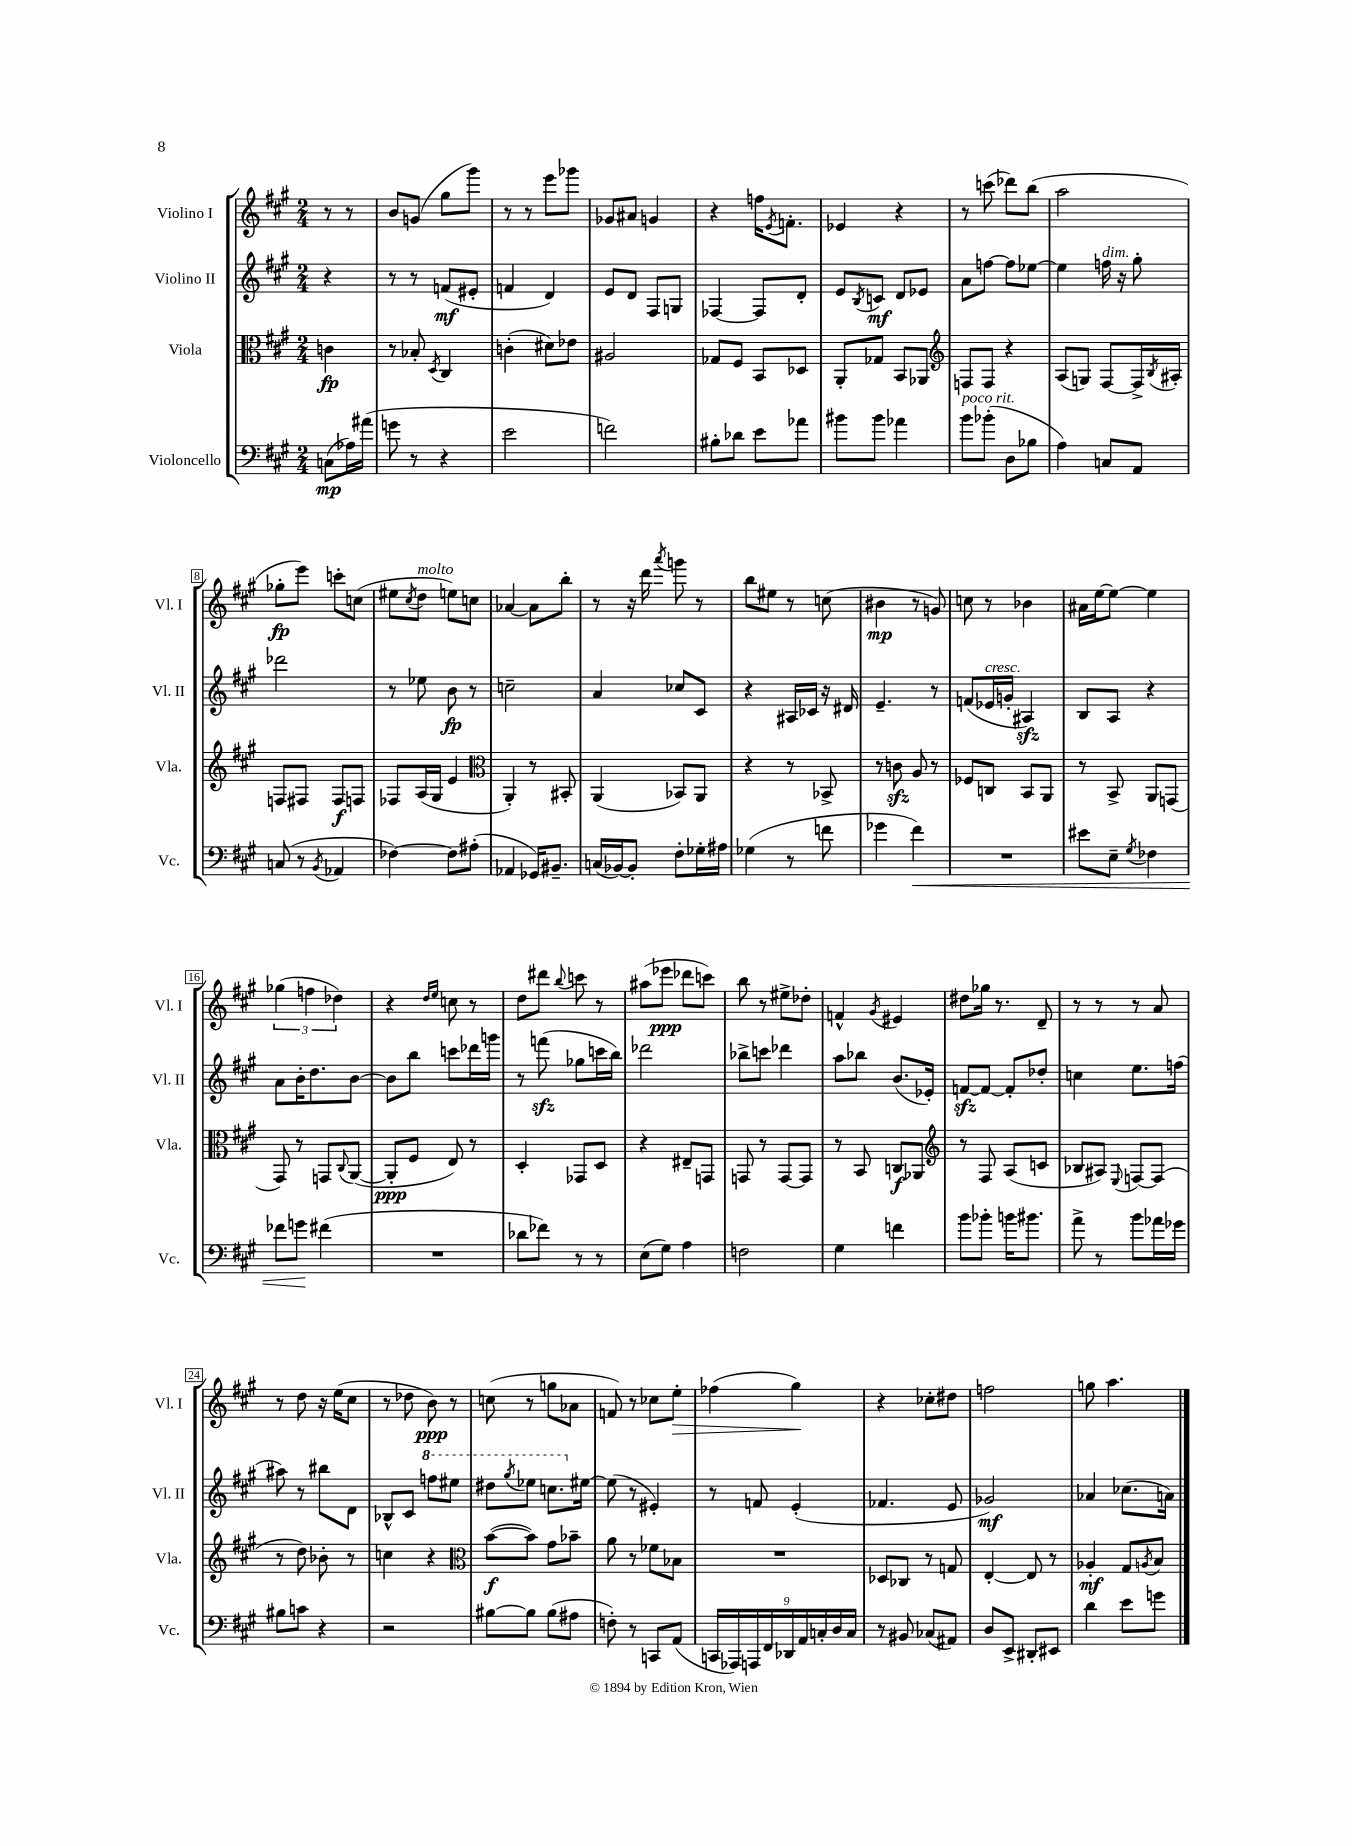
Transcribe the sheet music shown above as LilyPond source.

<<
\new StaffGroup <<
\new Staff = "s0" \with { instrumentName = "Violino I" shortInstrumentName = "Vl. I" } {
    \clef treble \key a \major \numericTimeSignature \time 2/4 \partial 4
    r8 r8 |
    b'8 g'8( gis''8 gis'''8) |
    r8 r8 e'''8 ges'''8 |
    ges'8 ais'8 g'4 |
    r4 f''16 \acciaccatura { e'8 } f'8.-. |
    ees'4 r4 |
    r8 c'''8( des'''8) b''8( |
    a''2 |
    ges''8-.\fp e'''8) c'''8-. c''8( |
    eis''8 \acciaccatura { cis''8 } d''8^\markup { \italic "molto" } e''8) c''8 |
    aes'4~ aes'8 b''8-. |
    r8 r16 d'''16 \acciaccatura { a'''8 } g'''8 r8 |
    b''8 eis''8 r8 c''8( |
    bis'4\mp r8 g'8) |
    c''8 r8 bes'4 |
    ais'16 e''16~ e''8~ e''4 |
    \tuplet 3/2 { ges''4( f''4 des''4) } |
    r4 \grace { d''16 e''16 } c''8 r8 |
    d''8 dis'''8 \appoggiatura { b''8 } c'''8 r8 |
    ais''8( ees'''8\ppp des'''8 c'''8) |
    b''8 r8 eis''8-> des''8-. |
    f'4-^ \acciaccatura { gis'8 } eis'4 |
    dis''8 ges''16 r8. d'8-- |
    r8 r8 r8 a'8 |
    r8 d''8 r16 e''16( cis''8 |
    r8 des''8 b'8\ppp) r8 |
    c''8( r8 g''8 aes'8 |
    f'8) r8 ces''8 e''8-.\> |
    fes''4( gis''4\!) |
    r4 ces''8-. dis''8 |
    f''2 |
    g''8 a''4. \bar "|." |
}
\new Staff = "s1" \with { instrumentName = "Violino II" shortInstrumentName = "Vl. II" } {
    \clef treble \key a \major \numericTimeSignature \time 2/4 \partial 4
    r4 |
    r8 r8 f'8\mf( eis'8-. |
    f'4 d'4) |
    e'8 d'8 fis8 g8 |
    fes4~ fes8 d'8-. |
    e'8 \acciaccatura { b8 } c'8\mf d'8 ees'8 |
    a'8 f''8~ f''8 ees''8~ |
    ees''4 f''16^\markup { \italic "dim." } r16 gis''8-. |
    des'''2 |
    r8 ees''8 b'8\fp r8 |
    c''2-- |
    a'4 ces''8 cis'8 |
    r4 ais16 ces'16 r16 dis'16 |
    e'4.-- r8 |
    f'8( ees'16^\markup { \italic "cresc." } g'16-. ais4\sfz) |
    b8 a8 r4 |
    a'8 b'16-. d''8. b'8~ |
    b'8 b''8 c'''8 des'''16 g'''16 |
    r8 f'''8\sfz( ges''8 c'''16 b''16) |
    des'''2 |
    bes''8-> c'''8 des'''4 |
    a''8 bes''8 b'8.( ees'16-.) |
    f'8~\sfz f'8~ f'8-. des''8-. |
    c''4 e''8. f''16( |
    ais''8) r8 bis''8 d'8 |
    bes8-^ cis'8 \ottava #1 f'''8 eis'''8 |
    dis'''8 \acciaccatura { gis'''8 } ees'''8 c'''8. \ottava #0 eis''16~ |
    eis''8( r8 eis'4-.) |
    r8 f'8 e'4-.( |
    fes'4. e'8 |
    ges'2\mf) |
    aes'4 ces''8.( a'16) \bar "|." |
}
\new Staff = "s2" \with { instrumentName = "Viola" shortInstrumentName = "Vla." } {
    \clef alto \key a \major \numericTimeSignature \time 2/4 \partial 4
    c'4\fp |
    r8 bes8-. \acciaccatura { d8 } cis4 |
    c'4-.( dis'8) ees'8 |
    ais2 |
    ges8 fis8 b,8 des8 |
    a,8-. ges8 b,8 aes,8 |
    \clef treble f8 f8 r4 |
    a8( g8) fis8~ fis16-> \acciaccatura { b8 } ais16-. |
    f8 fis8 fis8\f f8 |
    fes8 a16( gis16 e'4 |
    \clef alto a,4-.) r8 bis,8-. |
    a,4( bes,8) a,8 |
    r4 r8 bes,8-> |
    r8 c'8\sfz a8 r8 |
    fes8 c8 b,8 a,8 |
    r8 b,8-> a,8 g,8( |
    gis,8) r8 g,8 \appoggiatura { cis8 } a,8~( |
    a,8-.\ppp fis8 e8) r8 |
    d4-. ges,8 d8 |
    r4 eis8-- g,8 |
    g,8 r8 g,8~ g,8 |
    r8 b,8 c8\f aes,8 |
    \clef treble r8 fis8 a8( c'8 |
    bes8 ais8) \appoggiatura { e8 } f8~ f8( |
    r8 d''8) bes'8-. r8 |
    c''4 r4 |
    \clef alto b'8~\f( b'8) gis'8 bes'8-- |
    a'8 r8 fes'8 bes8 |
    R2 |
    des8 ces8 r8 g8 |
    e4~-. e8 r8 |
    aes4-.\mf gis8 \acciaccatura { a8 } b8 \bar "|." |
}
\new Staff = "s3" \with { instrumentName = "Violoncello" shortInstrumentName = "Vc." } {
    \clef bass \key a \major \numericTimeSignature \time 2/4 \partial 4
    c8\mp( aes16) ais'16( |
    g'8 r8 r4 |
    e'2 |
    f'2) |
    bis8-. des'8 e'8 aes'8 |
    bis'8 bis'8 aes'4 |
    b'8^\markup { \italic "poco rit." } bes'8-.( d8 bes8 |
    a4) c8 a,8 |
    c8( r8 \acciaccatura { b,8 } aes,4 |
    fes4~) fes8 ais8-.( |
    aes,4 ges,16) bis,8.-- |
    c16( bes,16~) bes,8-. fis8-. ges16-. ais16 |
    ges4( r8 f'8 |
    ges'4 fis'4\<) |
    R2 |
    eis'8 e8-- \acciaccatura { gis8 } fes4 |
    fes'8 g'8\! fis'4( |
    R2 |
    des'8 fes'8) r8 r8 |
    e8( gis8) a4 |
    f2 |
    gis4 f'4 |
    b'8 bes'8-. b'16 bis'8. |
    a'8-> r8 b'8 aes'16 ges'16 |
    bis8 c'8 r4 |
    r2 |
    bis8~ bis8 bis8( ais8 |
    f8-.) r8 c,8 a,8( |
    \tuplet 9/8 { c,16 aes,,16) a,,16 fis,16 des,16 a,16 c16-. d16 c16 } |
    r8 bis,8 ces8( ais,8) |
    d8 e,8-> dis,8-. eis,8 |
    d'4 e'8 g'8 \bar "|." |
}
>>
>>
\layout { \context { \Score \override BarNumber.stencil = #(make-stencil-boxer 0.1 0.3 ly:text-interface::print) } }
